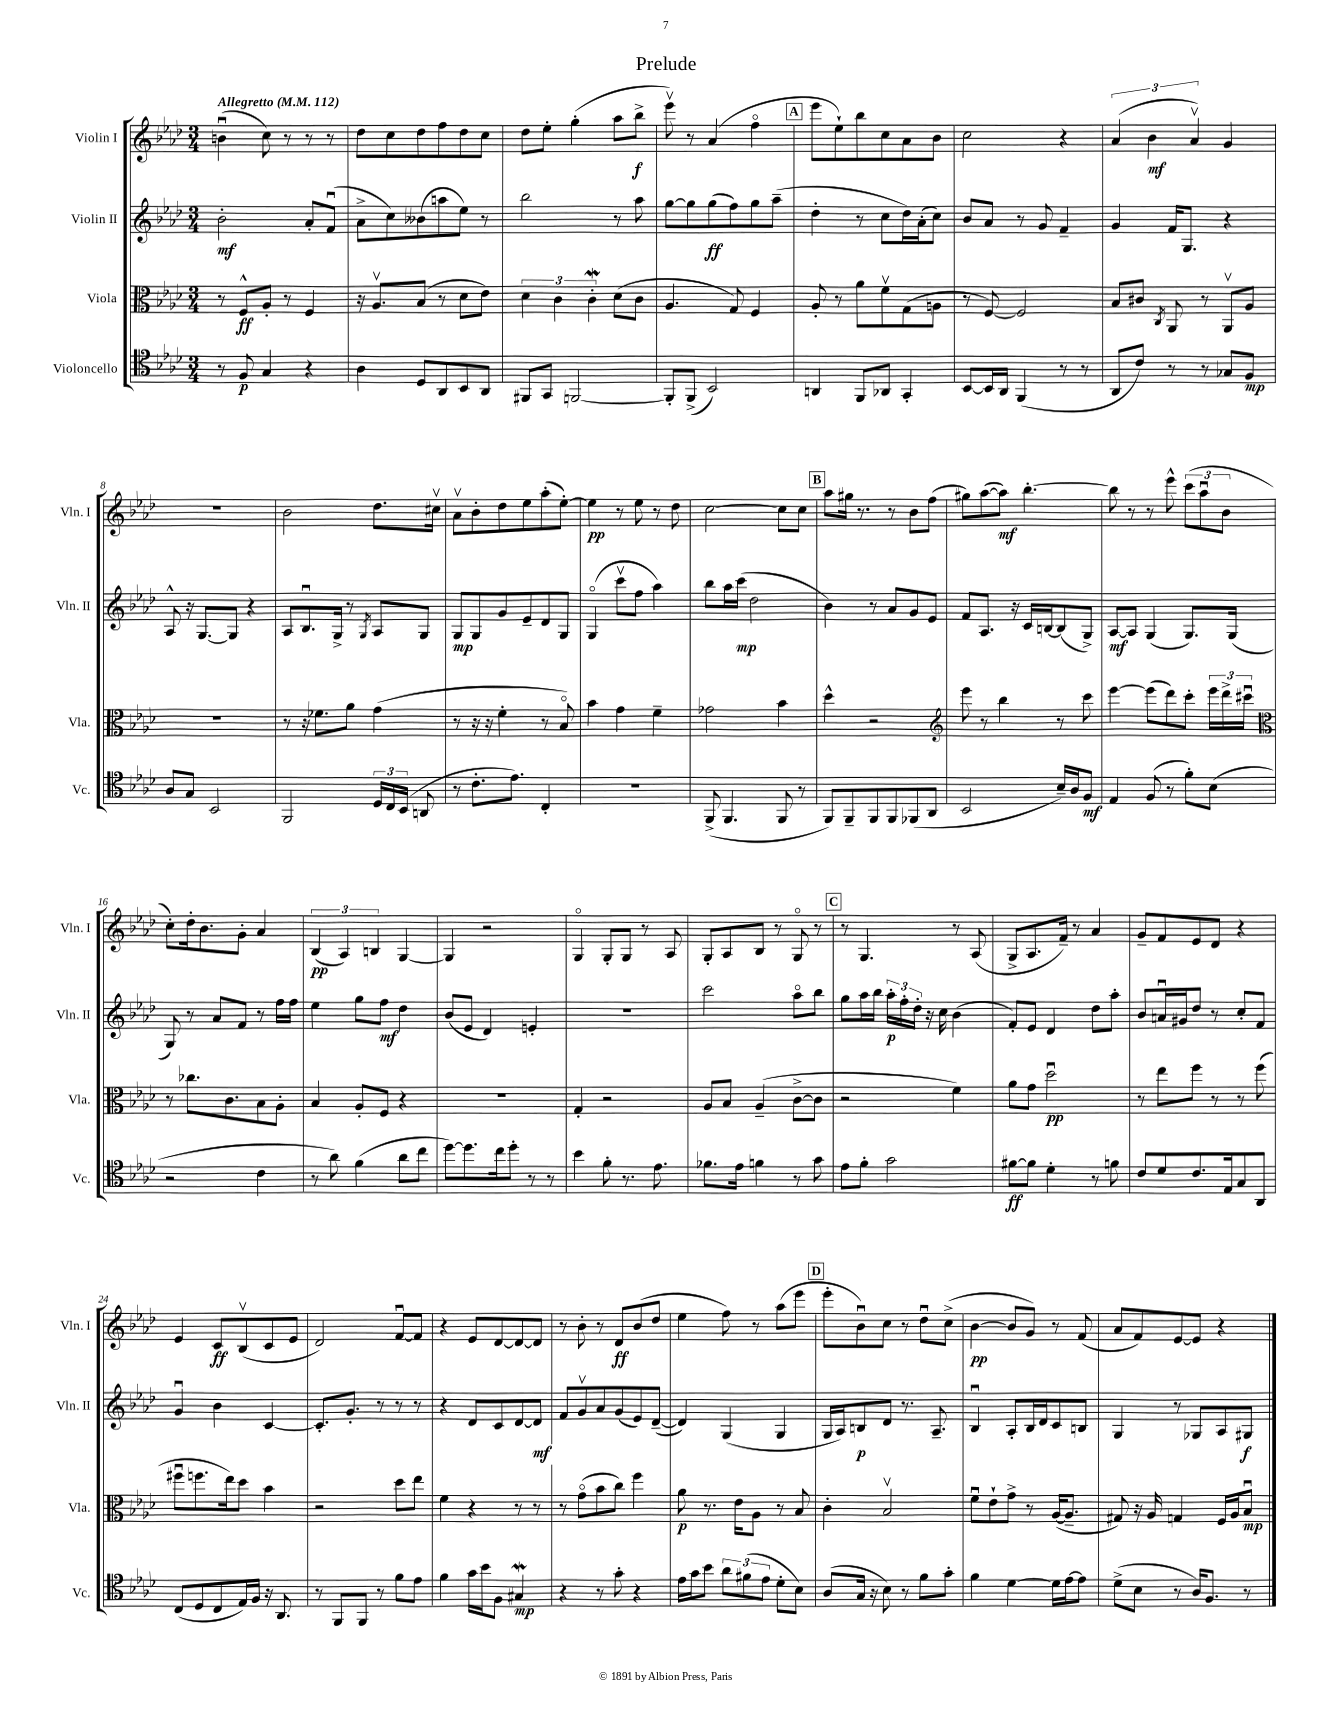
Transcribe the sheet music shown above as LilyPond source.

\header { title = "Prelude" }
<<
\new StaffGroup <<
\new Staff = "s0" \with { instrumentName = "Violin I" shortInstrumentName = "Vln. I" } {
    \clef treble \key aes \major \numericTimeSignature \time 3/4 \tempo "Allegretto" 4 = 112
    \autoBeamOff b'4\downbow( c''8) r8 r8 r8 |
    des''8[ c''8 des''8 f''8 des''8 c''8] |
    des''8[ ees''8]-. g''4-.( aes''8[ bes''8]->\f |
    ees'''8\upbow) r8 aes'4( f''4\flageolet |
    \mark \markup { \box "A" } ees'''8[ ees''8-!) bes''8 c''8 aes'8 bes'8] |
    c''2 r4 |
    \tuplet 3/2 { aes'4( bes'4\mf aes'4\upbow) } g'4 |
    R2. |
    bes'2 des''8.[ cis''16]\upbow |
    aes'8[\upbow bes'8-. des''8 ees''8 aes''8-.( ees''8]~-.) |
    ees''4\pp r8 ees''8 r8 des''8 |
    c''2~ c''8[ c''8] |
    \mark \markup { \box "B" } aes''8[ gis''16] r8. r8 bes'8[ f''8]( |
    gis''8[) aes''8~( aes''8]\mf) bes''4.~-. |
    bes''8 r8 r8 ees'''8-^ \tuplet 3/2 { c'''8[( aes''8\downbow bes'8] } |
    c''8[-.) des''16-. bes'8. g'8]-. aes'4 |
    \tuplet 3/2 { bes4\pp( aes4) b4 } g4~ |
    g4 r2 |
    g4\flageolet g8[-. g8] r8 aes8 |
    g8[-. aes8 bes8] r8 g8\flageolet r8 |
    \mark \markup { \box "C" } r8 g4. r8 aes8( |
    g8[-> aes8. f'16]--) r8 aes'4 |
    g'8[-- f'8 ees'8 des'8] r4 |
    ees'4 c'8[\ff bes8\upbow( c'8 ees'8] |
    des'2) f'8[~\downbow f'8] |
    r4 ees'8[ des'8~ des'8~ des'8] |
    r8 bes'8-. r8 des'8[\ff bes'8( des''8] |
    ees''4 f''8) r8 aes''8[( ees'''8] |
    \mark \markup { \box "D" } ees'''8[-. bes'8\downbow) c''8] r8 des''8[\downbow c''8]->( |
    bes'4~\pp bes'8[ g'8]) r8 f'8( |
    aes'8[ f'8) ees'8~ ees'8] r4 \bar "|." |
}
\new Staff = "s1" \with { instrumentName = "Violin II" shortInstrumentName = "Vln. II" } {
    \clef treble \key aes \major \numericTimeSignature \time 3/4
    \autoBeamOff bes'2-.\mf aes'8[-. f'8]\downbow( |
    aes'8[-> c''8) beses'8( a''8 ees''8]) r8 |
    bes''2 r8 aes''8 |
    g''8[~ g''8 g''8\ff( f''8) g''8 aes''8]--( |
    \mark \markup { \box "A" } des''4-. r8 c''8[ des''16) aes'16-.( c''8]) |
    bes'8[ aes'8] r8 g'8 f'4-- |
    g'4 f'16[ g8.] r4 |
    aes8-^ r16 g8.[~ g8] r4 |
    aes8[ bes8.\downbow g16]-> r8 \acciaccatura { g8 } aes8[ g8] |
    g8[\mp g8 g'8 ees'8-- des'8 g8] |
    g4\flageolet( c'''8[\upbow f''8] aes''4) |
    bes''8[ aes''16 c'''16]\mp( des''2 |
    \mark \markup { \box "B" } bes'4) r8 aes'8[ g'8 ees'8] |
    f'8[ aes8.] r16 c'16[ b16~ b8( g8]->) |
    aes8[~\mf aes8] g4( g8.[) g16]( |
    g8) r8 aes'8[ f'8] r8 f''16[ f''16] |
    ees''4 g''8[ f''8]\mf des''4 |
    bes'8[( ees'8] des'4) e'4-. |
    R2. |
    c'''2 aes''8[\flageolet bes''8] |
    \mark \markup { \box "C" } g''8[ aes''16 bes''16] \tuplet 3/2 { aes''16[-.\p f''16-. des''16]-. } r16 c''16 bes'4( |
    f'8[-.) ees'8] des'4 des''8[ aes''8]-. |
    bes'8[ a'16\downbow gis'16 des''8] r8 c''8[-. f'8] |
    g'4\downbow bes'4 c'4~ |
    c'8.[-. g'8.]-. r8 r8 r8 |
    r4 des'8[ c'8 des'8~ des'8]\mf |
    f'8[ g'8\upbow aes'8 g'8( ees'8) des'8]~--( |
    des'4) g4( g4 |
    \mark \markup { \box "D" } g16[ aes16) b8\p des'8] r8. aes8.-- |
    bes4\downbow aes8[-. bes16 des'16 c'8 b8] |
    g4 r8 ges8[ aes8 gis8]\f \bar "|." |
}
\new Staff = "s2" \with { instrumentName = "Viola" shortInstrumentName = "Vla." } {
    \clef alto \key aes \major \numericTimeSignature \time 3/4
    \autoBeamOff r8 f8[-^\ff aes8]-. r8 f4 |
    r16 aes8.[\upbow bes8]( r8 des'8[ ees'8]) |
    \tuplet 3/2 { des'4 c'4 c'4-.\mordent } des'8[( c'8] |
    aes4. g8) f4 |
    \mark \markup { \box "A" } aes8-. r8 aes'8[ f'8\upbow g8( a8] |
    r8 f8~) f2 |
    bes8[ cis'8] \acciaccatura { c8 } aes,8 r8 aes,8[\upbow aes8] |
    R2. |
    r8 r16 fes'8.[ aes'8] g'4( |
    r8 r16 r16 f'4-. r8 bes8\flageolet) |
    bes'4 g'4 f'4-- |
    ges'2 bes'4 |
    \mark \markup { \box "B" } des''4-^ r2 |
    \clef treble ees'''8 r8 bes''4 r8 c'''8 |
    ees'''4~ ees'''8[( des'''8) c'''8]-. \tuplet 3/2 { ees'''16[ des'''16-> cis'''16]\downbow } |
    \clef alto r8 ces''8.[ c'8. bes8 aes8]-. |
    bes4 aes8[-. f8] r4 |
    R2. |
    g4-. r2 |
    aes8[ bes8] aes4--( c'8[~-> c'8] |
    \mark \markup { \box "C" } r2 f'4) |
    aes'8[ g'8] des''2\downbow\pp |
    r8 ees''8[ f''8] r8 r8 f''8( |
    fis''8[\downbow f''8. ees''16) des''8] bes'4 |
    r2 des''8[ ees''8] |
    f'4 r4 r8 r8 |
    r8 g'8[\flageolet( bes'8 c''8]) f''4 |
    aes'8\p r8. ees'16[ aes8] r8 bes8 |
    \mark \markup { \box "D" } c'4-. bes2\upbow |
    f'8[\downbow ees'8-! g'8]-> r8 aes16[~( aes8.]-- |
    gis8) r16 aes16 g4 f16[ aes16 bes8]\downbow\mp \bar "|." |
}
\new Staff = "s3" \with { instrumentName = "Violoncello" shortInstrumentName = "Vc." } {
    \clef tenor \key aes \major \numericTimeSignature \time 3/4
    \autoBeamOff r8 f8\p g4 r4 |
    aes4 des8[ aes,8 bes,8 aes,8] |
    fis,8[ g,8] f,2~ |
    f,8[-. f,8]->( bes,2) |
    \mark \markup { \box "A" } a,4 f,8[ aes,8] g,4-. |
    bes,8[~ bes,16 aes,16] f,4( r8 r8 |
    aes,8[ c'8]) r8 r8 ges8[ f8]\mp |
    aes8[ g8] bes,2 |
    f,2 \tuplet 3/2 { des16[ c16 bes,16]( } a,8 |
    r8 c'8.[-. ees'8.]) c4-. |
    R2. |
    f,8->( f,4. f,8 r8 |
    \mark \markup { \box "B" } f,8[) f,8-- f,8 f,8 fes,8( aes,8] |
    bes,2 bes16[--) aes16 f8]\mf |
    ees4 f8( r8 f'8[-.) bes8]( |
    r2 c'4 |
    r8 aes'8) f'4( aes'8[ c''8] |
    des''8[~) des''8. c''16 des''8]-. r8 r8 |
    bes'4 f'8-. r8. ees'8. |
    fes'8.[ ees'16] f'4 r8 g'8 |
    \mark \markup { \box "C" } ees'8[ f'8]-. g'2 |
    fis'8[~\ff fis'8] des'4-. r8 f'8 |
    c'8[ des'8 c'8. ees16 g8 aes,8] |
    c8[( des8 c8 ees16) f16] r16 aes,8. |
    r8 f,8[ f,8] r8 f'8[ ees'8] |
    f'4 g'16[ bes'16 f8] gis4\mordent\mp |
    r4 r8 g'8-. r4 |
    ees'16[ g'16 bes'8] \tuplet 3/2 { aes'8[ fis'8( ees'8] } des'8[-. bes8]) |
    \mark \markup { \box "D" } aes8[( g16] r16 bes8) r8 f'8[ g'8]-. |
    f'4 des'4~ des'16[ ees'16~ ees'8] |
    des'8[->( bes8] r8 aes16[) f8.] r8 \bar "|." |
}
>>
>>
